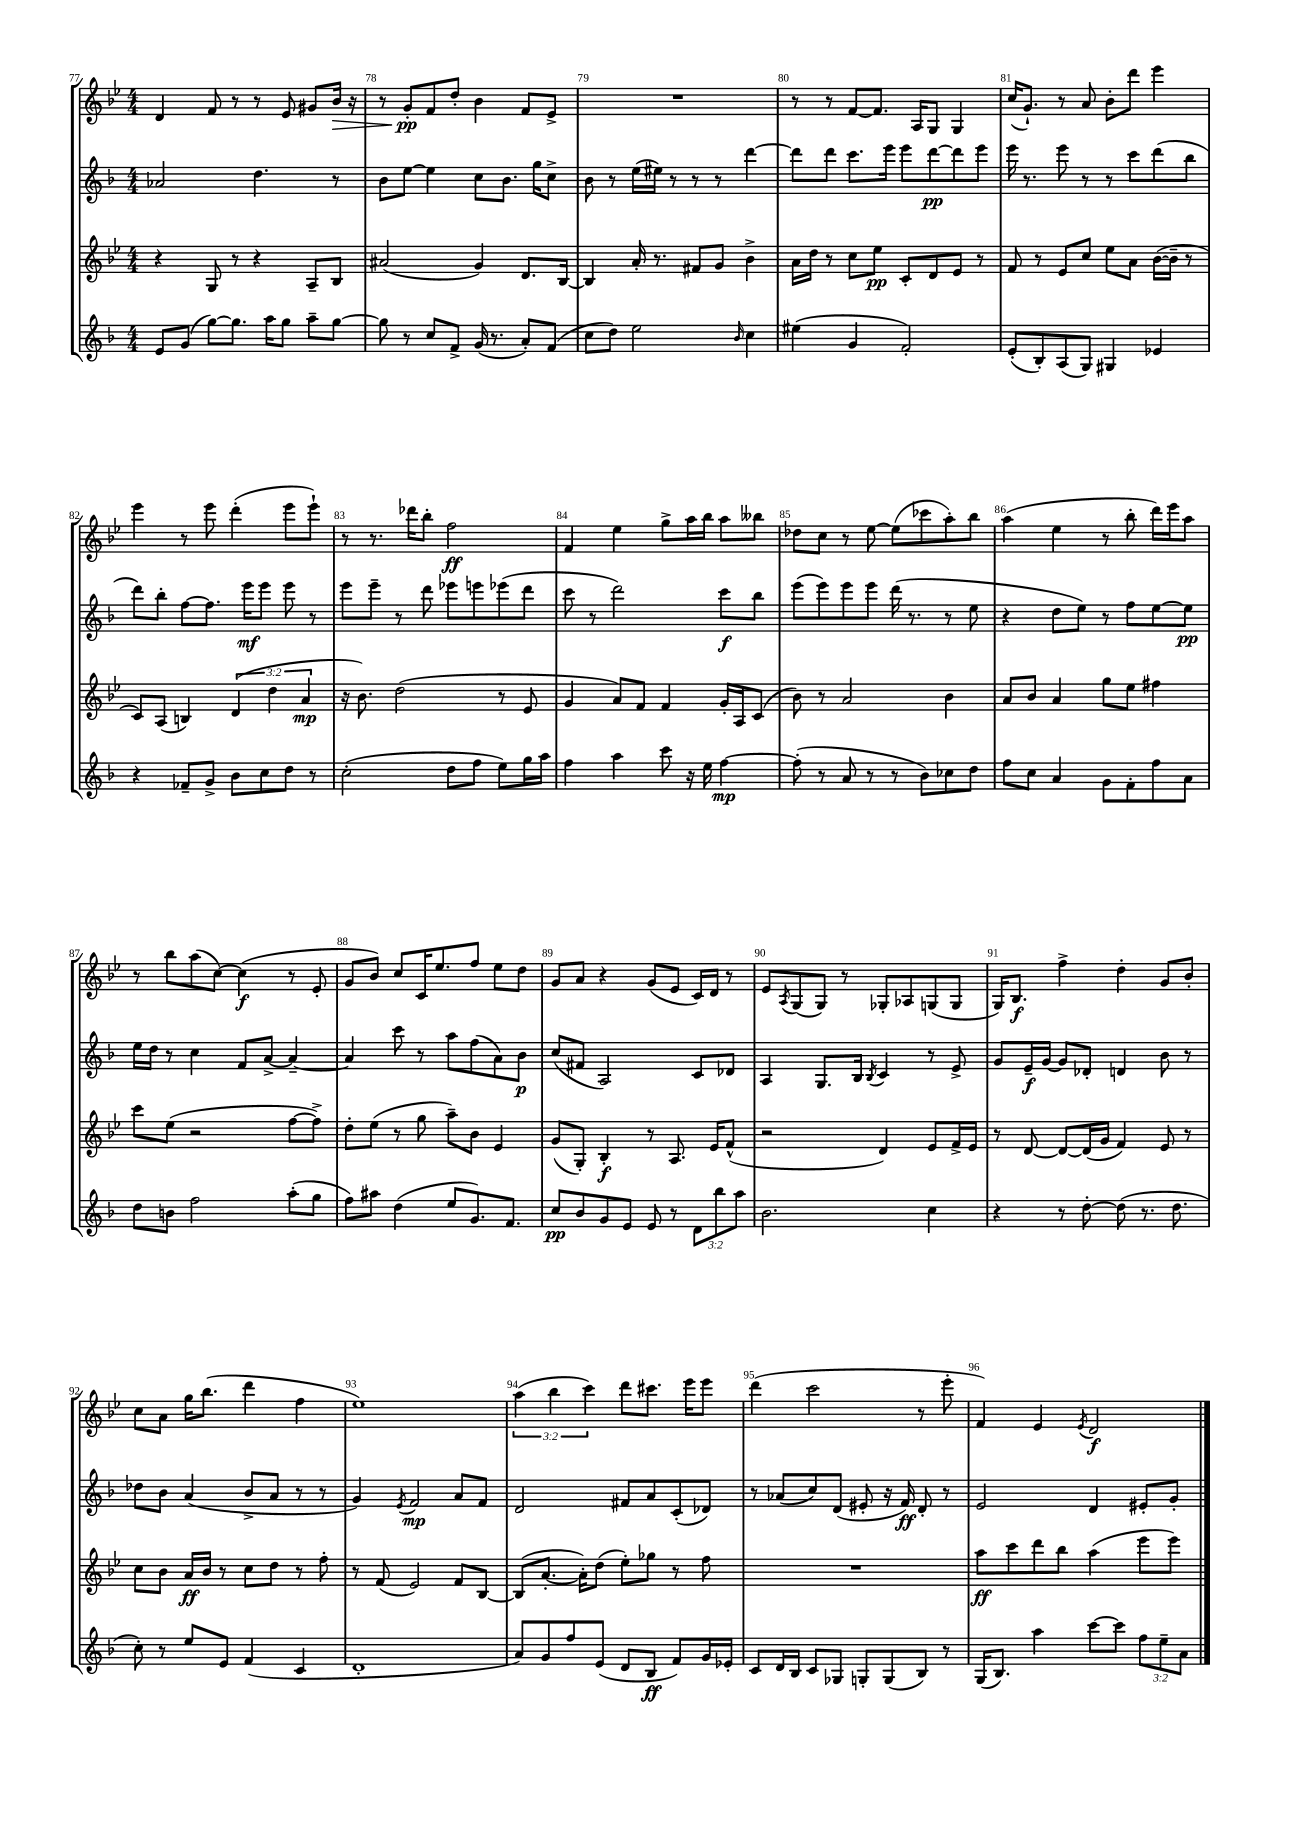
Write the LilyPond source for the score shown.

<<
\new StaffGroup <<
\new Staff = "s0" {
    \clef treble \key bes \major \numericTimeSignature \time 4/4 \override Staff.TupletNumber.text = #tuplet-number::calc-fraction-text
    d'4 f'8 r8 r8 ees'8 gis'8 bes'16\> r16 |
    r8 g'8-.\pp\! f'8 d''8-. bes'4 f'8 ees'8-> |
    R1 |
    r8 r8 f'8~ f'8. a16 g8 g4 |
    c''16( g'8.-!) r8 a'8 bes'8-. d'''8 ees'''4 |
    ees'''4 r8 ees'''8 d'''4-.( ees'''8 ees'''8-!) |
    r8 r8. des'''16 bes''8-. f''2\ff |
    f'4 ees''4 g''8-> a''16 bes''16 a''8 beses''8 |
    des''8 c''8 r8 ees''8~ ees''8( ces'''8 a''8-.) bes''8 |
    a''4( ees''4 r8 bes''8-. d'''16) ees'''16 a''8 |
    r8 bes''8 a''8( c''8~) c''4\f( r8 ees'8-. |
    g'8 bes'8) c''8 c'16 ees''8. f''8 ees''8 d''8 |
    g'8 a'8 r4 g'8( ees'8 c'16) d'16 r8 |
    ees'8 \acciaccatura { a8 } g8( g8) r8 ges8-. aes8 g8( g8 |
    g16) bes8.\f f''4-> d''4-. g'8 bes'8-. |
    c''8 a'8 g''16 bes''8.( d'''4 f''4 |
    ees''1) |
    \tuplet 3/2 { a''4( bes''4 c'''4) } d'''8 cis'''8. ees'''16 ees'''8 |
    d'''4( c'''2 r8 ees'''8-. |
    f'4) ees'4 \acciaccatura { ees'8 } d'2\f \bar "|." |
}
\new Staff = "s1" {
    \clef treble \key f \major \numericTimeSignature \time 4/4
    aes'2 d''4. r8 |
    bes'8 e''8~ e''4 c''8 bes'8. g''16 c''8-> |
    bes'8 r8 e''16( eis''16) r8 r8 r8 d'''4~ |
    d'''8 d'''8 c'''8. e'''16 e'''8 d'''8~\pp d'''8 e'''8 |
    e'''16 r8. e'''8 r8 r8 c'''8 d'''8( bes''8 |
    d'''8) bes''8-. f''8~ f''8. e'''16\mf e'''8 e'''8 r8 |
    e'''8 e'''8-- r8 d'''8 ees'''8 e'''8 ees'''8( d'''8 |
    c'''8 r8 d'''2) c'''8\f bes''8 |
    e'''8( e'''8) e'''8 e'''8 d'''16( r8. r8 e''8 |
    r4 d''8 e''8) r8 f''8 e''8~ e''8\pp |
    e''16 d''16 r8 c''4 f'8 a'8~-> a'4~-- |
    a'4 c'''8 r8 a''8 f''8( a'8) bes'8\p |
    c''8( fis'8 a2) c'8 des'8 |
    a4 g8. bes16 \acciaccatura { bes8 } c'4 r8 e'8-> |
    g'8 e'16--\f g'16~ g'8 des'8-. d'4 bes'8 r8 |
    des''8 bes'8 a'4( bes'8-> a'8 r8 r8 |
    g'4) \acciaccatura { e'8 } f'2\mp a'8 f'8 |
    d'2 fis'8 a'8 c'8-.( des'8) |
    r8 aes'8( c''8) d'8( eis'8-. r16 f'16\ff) d'8-. r8 |
    e'2 d'4 eis'8-. g'8-. \bar "|." |
}
\new Staff = "s2" {
    \clef treble \key bes \major \numericTimeSignature \time 4/4 \override Staff.TupletNumber.text = #tuplet-number::calc-fraction-text
    r4 g8 r8 r4 a8-- bes8 |
    ais'2( g'4) d'8. bes16~ |
    bes4 a'16-. r8. fis'8 g'8 bes'4-> |
    a'16 d''16 r8 c''8 ees''8\pp c'8-. d'8 ees'8 r8 |
    f'8 r8 ees'8 c''8 ees''8 a'8 bes'16~( bes'16-- r8 |
    c'8) a8( b4) \tuplet 3/2 { d'4( d''4 a'4\mp } |
    r16 bes'8.) d''2( r8 ees'8 |
    g'4 a'8) f'8 f'4 g'16-. a16 c'8( |
    bes'8) r8 a'2 bes'4 |
    a'8 bes'8 a'4 g''8 ees''8 fis''4 |
    c'''8 ees''8( r2 f''8~ f''8->) |
    d''8-. ees''8( r8 g''8 a''8--) bes'8 ees'4 |
    g'8( g8-.) bes4-.\f r8 a8. ees'16 f'8-^( |
    r2 d'4) ees'8 f'16-> ees'16 |
    r8 d'8~ d'8~ d'16( g'16 f'4) ees'8 r8 |
    c''8 bes'8 a'16\ff bes'16 r8 c''8 d''8 r8 f''8-. |
    r8 f'8( ees'2) f'8 bes8~ |
    bes8( a'8.~-. a'16-.) d''8( ees''8-.) ges''8 r8 f''8 |
    R1 |
    a''8\ff c'''8 d'''8 bes''8 a''4( ees'''8 ees'''8) \bar "|." |
}
\new Staff = "s3" {
    \clef treble \key f \major \numericTimeSignature \time 4/4 \override Staff.TupletNumber.text = #tuplet-number::calc-fraction-text
    e'8 g'8( g''8~) g''8. a''16 g''8 a''8-- g''8~ |
    g''8 r8 c''8 f'8-> g'16( r8. a'8-.) f'8( |
    c''8 d''8) e''2 \grace { bes'16 } c''4 |
    eis''4( g'4 f'2-.) |
    e'8-.( bes8-.) a8( g8) gis4 ees'4 |
    r4 fes'8-- g'8-> bes'8 c''8 d''8 r8 |
    c''2-.( d''8 f''8 e''8) g''16 a''16 |
    f''4 a''4 c'''8 r16 e''16 f''4~\mp |
    f''8-.( r8 a'8 r8 r8 bes'8) ces''8 d''8 |
    f''8 c''8 a'4 g'8 f'8-. f''8 a'8 |
    d''8 b'8 f''2 a''8-.( g''8 |
    f''8) ais''8 d''4( e''8 g'8.) f'8. |
    c''8\pp bes'8 g'8 e'8 e'8 r8 \tuplet 3/2 { d'8 bes''8 a''8 } |
    bes'2. c''4 |
    r4 r8 d''8~-. d''8( r8. d''8. |
    c''8-.) r8 e''8 e'8 f'4( c'4 |
    d'1-. |
    a'8) g'8 f''8 e'8( d'8 bes8\ff f'8) g'16 ees'16-. |
    c'8 d'16 bes16 c'8 ges8 g8-. g8( bes8) r8 |
    g16( bes8.) a''4 c'''8~ c'''8 \tuplet 3/2 { f''8 e''8-- a'8 } \bar "|." |
}
>>
>>
\layout { \context { \Score currentBarNumber = #77 \override BarNumber.break-visibility = ##(#f #t #t) barNumberVisibility = #all-bar-numbers-visible } }
